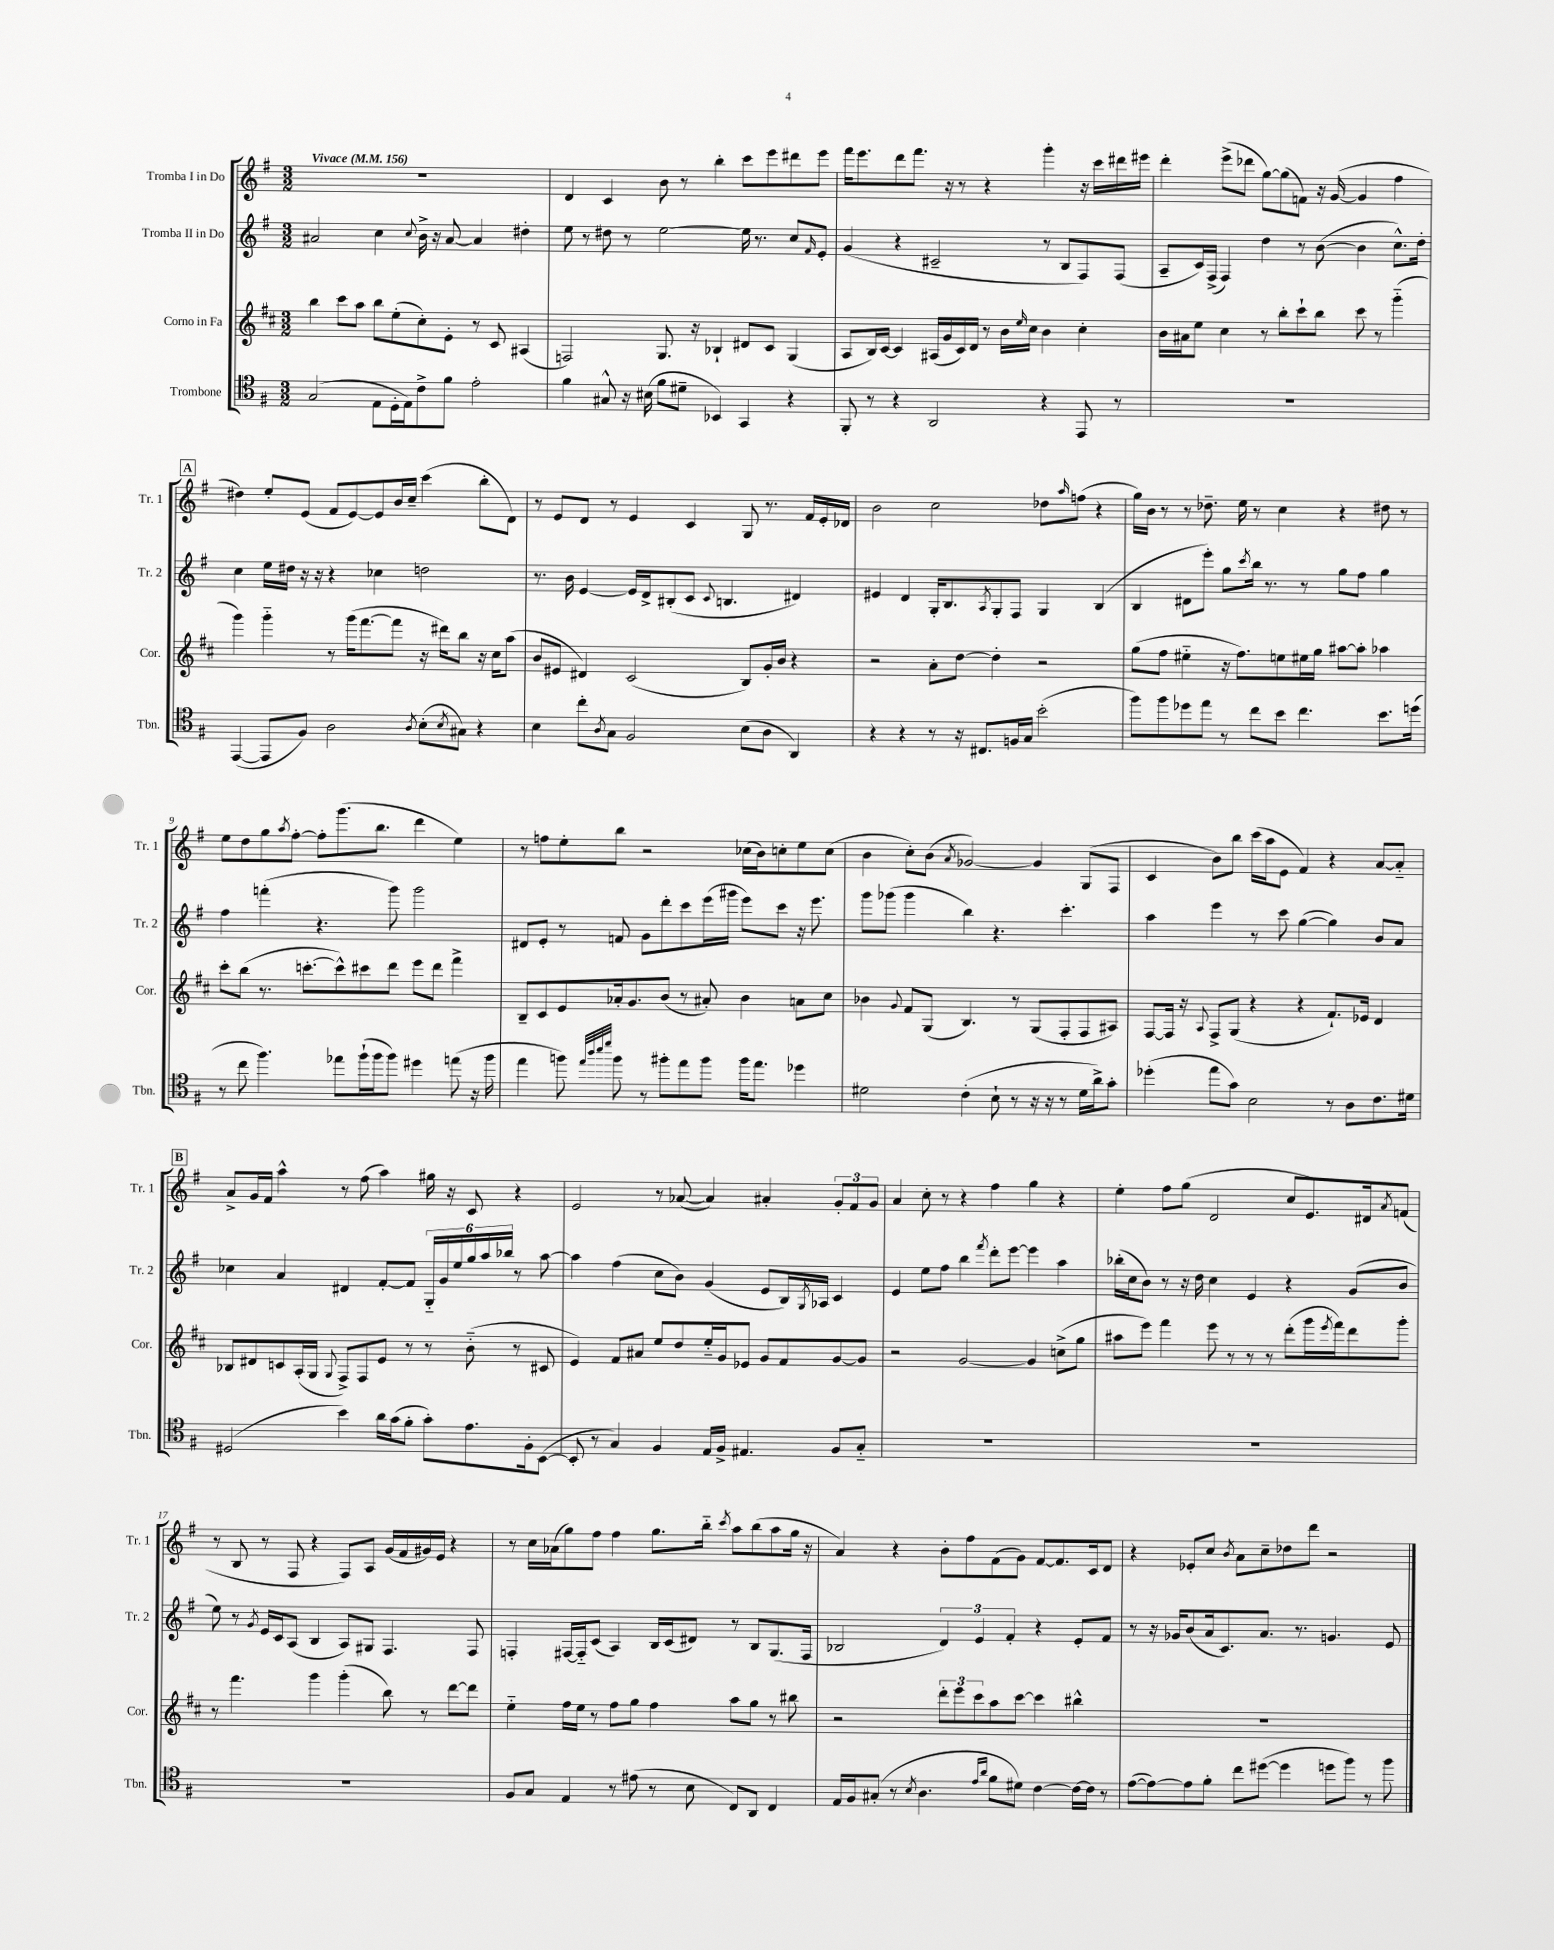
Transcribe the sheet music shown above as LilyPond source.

<<
\new StaffGroup <<
\new Staff = "s0" \with { instrumentName = "Tromba I in Do" shortInstrumentName = "Tr. 1" } {
    \clef treble \key g \major \numericTimeSignature \time 3/2 \tempo "Vivace" 4 = 156
    R1. |
    d'4 c'4 b'8 r8 b''4-. c'''8 e'''8 dis'''8 e'''8 |
    fis'''16 e'''8. d'''8 fis'''8. r16 r8 r4 g'''4-. r16 c'''16 dis'''16 eis'''16 |
    d'''4-. e'''8->( des'''8 g''8~) g''8( f'8) r16 g'16~( g'4 fis''4 |
    \mark \markup { \box "A" } dis''4) e''8-. e'8( fis'8 e'8~) e'8 b'16 c''16-- c'''4( b''8-. d'8) |
    r8 e'8 d'8 r8 e'4 c'4 g8 r8. fis'16 e'16-. des'16 |
    b'2 c''2 des''8 \grace { a''16 } f''8( r4 |
    g''16) b'16 r8 r8 des''8.-- e''16 r8 c''4 r4 dis''8 r8 |
    e''8 d''8 g''8 \acciaccatura { a''8 } fis''8~-. fis''8-. g'''8.( b''8. d'''4 e''4) |
    r8 f''8 e''8-. b''8 r2 ces''16( b'16) c''8-. e''8 c''8( |
    b'4 c''8-.) b'8( \acciaccatura { a'8 } ges'2~) ges'4 g8( fis8 |
    c'4 b'8) b''8 c'''16( a''16 e'8 fis'4) r4 a'8~ a'8-_ |
    \mark \markup { \box "B" } a'8-> g'16 fis'16 a''4-^ r8 fis''8( a''4) gis''16 r16 c'8 r4 |
    e'2 r8 aes'8~( aes'4) ais'4-. \tuplet 3/2 { g'8-. fis'8 g'8 } |
    a'4 c''8-. r8 r4 fis''4 g''4 r4 |
    e''4-. fis''8 g''8( d'2 c''8 e'8.) dis'16 \acciaccatura { a'8 } f'8( |
    r8 b8 r8 fis8 r4 fis8) a8 g'16( fis'16 gis'16) e'16 r4 |
    r8 c''16 aes'16( g''8) fis''8 fis''4 g''8. b''16-_ \acciaccatura { c'''8 } a''8 b''8( a''8 g''16 r16 |
    a'4) r4 b'8-. fis''8 fis'8( g'8) fis'8~ fis'8. c'16 d'8 |
    r4 ees'8-. c''8 \acciaccatura { b'8 } a'8 c''8-- des''8 d'''8 r2 \bar "|." |
}
\new Staff = "s1" \with { instrumentName = "Tromba II in Do" shortInstrumentName = "Tr. 2" } {
    \clef treble \key g \major \numericTimeSignature \time 3/2
    ais'2 c''4 \appoggiatura { c''8 } b'16-> r16 ais'8~ ais'4 dis''4-. |
    e''8 r8 dis''8 r8 e''2~ e''16 r8. c''8 \grace { fis'16 } e'8-. |
    g'4( r4 cis'2-- r8 b8 fis8) fis8( |
    a8-- c'16) fis16->( fis4) d''4 r8 b'8~( b'4 c''8.-^) d''16-. |
    \mark \markup { \box "A" } c''4 e''16 dis''16 r16 r16 r4 ces''4 d''2 |
    r8. b'16 e'4~ e'16 d'16-> bis8-.( c'8 \appoggiatura { c'8 } b4. dis'4) |
    eis'4 d'4 g16-. b8. \acciaccatura { a8 } g8-. fis8 g4 b4( |
    b4 dis'8 e'''8-.) g''8 \acciaccatura { c'''8 } b''16 r8. r8 g''8 fis''8 g''4 |
    fis''4 f'''4-.( r4. g'''8) g'''2 |
    dis'8 e'8-. r8 f'8 g'8 d'''8-. c'''8 e'''16( gis'''16 e'''8) c'''8 r16 e'''8. |
    g'''8 ges'''8( ges'''4 b''4) r4. c'''4.-. |
    a''4 e'''4 r8 c'''8 g''4~( g''4) b'8 a'8 |
    \mark \markup { \box "B" } ces''4 a'4 dis'4 fis'8~-. fis'8 \tuplet 6/4 { g16-_ g'16 e''16 g''16 a''16 bes''16 } r8 a''8~ |
    a''4 fis''4( c''8 b'8) g'4( e'8 b16) \acciaccatura { g8 } aes16 c'4 |
    e'4 e''8 fis''8 b''4 \acciaccatura { fis'''8 } d'''8-. e'''8~ e'''4 a''4 |
    bes''16-.( c''16 b'8) r8 r16 d''16 c''4 e'4 r4 g'8( b'8 |
    e''8) r8 \acciaccatura { g'8 } e'16 c'16 a8( b4 a8) gis8 fis4. fis8 |
    f4-. fis16~ fis16-_ c'8( a4) b16 c'16( dis'8) r8 b8 g8.( fis16 |
    bes2 \tuplet 3/2 { d'4) e'4 fis'4-. } r4 e'8-. fis'8 |
    r8 r16 ges'16 b'8( a'16 c'8.) a'8. r8. g'4. e'8 \bar "|." |
}
\new Staff = "s2" \with { instrumentName = "Corno in Fa" shortInstrumentName = "Cor." } {
    \clef treble \key d \major \numericTimeSignature \time 3/2
    b''4 cis'''8 a''8 b''8 e''8-.( cis''8-.) e'8-. r8 cis'8 ais4( |
    f2) g8. r16 bes4-! dis'8 cis'8 g4( |
    a8 b16) cis'16~ cis'4 ais16( g'16 cis'16) d'16 r8 b'16 \grace { e''16 } cis''16 b'4 cis''4-. |
    b'16 ais'16 e''8 cis''4 r8 b''8-. cis'''8-! b''8 cis'''8 r8 g'''4-_( |
    \mark \markup { \box "A" } g'''4) g'''4-_ r8 g'''16( fis'''8.~ fis'''8 r16 dis'''16) b''8 r16 cis''16 a''8( |
    b'8 eis'8 dis'4) cis'2( b8) g'16-. b'16 r4 |
    r2 a'8-. d''8~ d''4-. r2 |
    g''8( fis''8 eis''4-_ r16 fis''8.) e''8 eis''16 g''16 ais''8~ ais''8-. aes''4 |
    cis'''8-. b''8( r8. c'''8.~-. c'''8-^) cis'''8 d'''8 e'''8 d'''8 fis'''4-> |
    b8-- cis'8 e'8 aes'16-. g'8. b'8( r8 ais'8-.) b'4 a'8 cis''8 |
    bes'4 \appoggiatura { g'8 } fis'8 g8( b4.) r8 g8( fis8-. fis8 ais8) |
    fis8~ fis16 r16 \appoggiatura { a8 } fis8-> g8( r4 r4 fis'8.-!) ees'16 d'4 |
    \mark \markup { \box "B" } bes8 dis'8 c'8 a16-.( g16 \appoggiatura { g8 } fis8->) fis8 e'8 r8 r8 b'8-_( r8 cis'8 |
    e'4) fis'8 ais'8 e''8 d''8 e''16-_ g'16 ees'8 g'8 fis'8 g'8~ g'8 |
    r2 g'2~ g'4 c''8->( g''8 |
    ais''8 e'''8) fis'''4 e'''8 r8 r8 r8 d'''8-.( g'''16 \acciaccatura { e'''8 } fis'''16) d'''8 g'''8-. |
    r8 fis'''4. g'''4 g'''4-.( b''8) r8 d'''8~ d'''8 |
    e''4-_ fis''16 e''16 r8 fis''8 g''8 fis''4 a''8 g''8 r8 bis''8 |
    r2 \tuplet 3/2 { d'''8-. e'''8 cis'''8 } a''8 cis'''8~ cis'''4 bis''4-^ |
    R1. \bar "|." |
}
\new Staff = "s3" \with { instrumentName = "Trombone" shortInstrumentName = "Tbn." } {
    \clef tenor \key g \major \numericTimeSignature \time 3/2
    g2( e8 d16-. e16) c'8-> fis'8 e'2-. |
    fis'4 gis8-^ r16 bis16( fis'8 dis'8-- bes,4) g,4 r4 |
    fis,8-. r8 r4 a,2 r4 e,8 r8 |
    R1. |
    \mark \markup { \box "A" } e,4~( e,8 fis8) a2 \acciaccatura { a8 } b8-.( \acciaccatura { b8 } gis8) r4 |
    b4 c''8-. \acciaccatura { a8 } g8 fis2 b8( a8 a,4) |
    r4 r4 r8 r16 cis8. f16 g16 b'2-.( |
    fis''8) fis''8 des''8 e''8 r8 c''8 b'8 c''4. b'8. d''16( |
    r8 c''8 fis''4.) ees''8 fis''16-!( fis''16 fis''8) dis''4 e''8( r16 fis''16 |
    e''4 f''8) \grace { e''32 a''32 b''32 d'''32 } f''8 r8 fis''8-. e''8 fis''8 fis''16 e''8. des''4 |
    dis'2 c'4-.( b8-! r8 r16 r16 r8 dis'16 a'16->) g'8-. |
    des''4-.( e''8 g'8) b2 r8 a8 c'8. dis'16 |
    \mark \markup { \box "B" } dis2( b'4) a'16 g'16( fis'8-. g'8-.) e'8. fis16-. b,8~( |
    b,8-. r8 g4) fis4 e16 fis16-> eis4. fis8 g8-_ |
    R1. |
    R1. |
    R1. |
    fis8 g8 e4 r8 eis'8( r8 b8 c8) a,8 c4 |
    e16 fis16 gis8-.( r8 \acciaccatura { b8 } a4. \grace { e'16 a'16 } fis'8 dis'8) c'4~ c'16~ c'16 r8 |
    e'8~( e'8~) e'8 fis'8-. c''8 dis''8~( dis''4 d''8 fis''8) r8 fis''8 \bar "|." |
}
>>
>>
